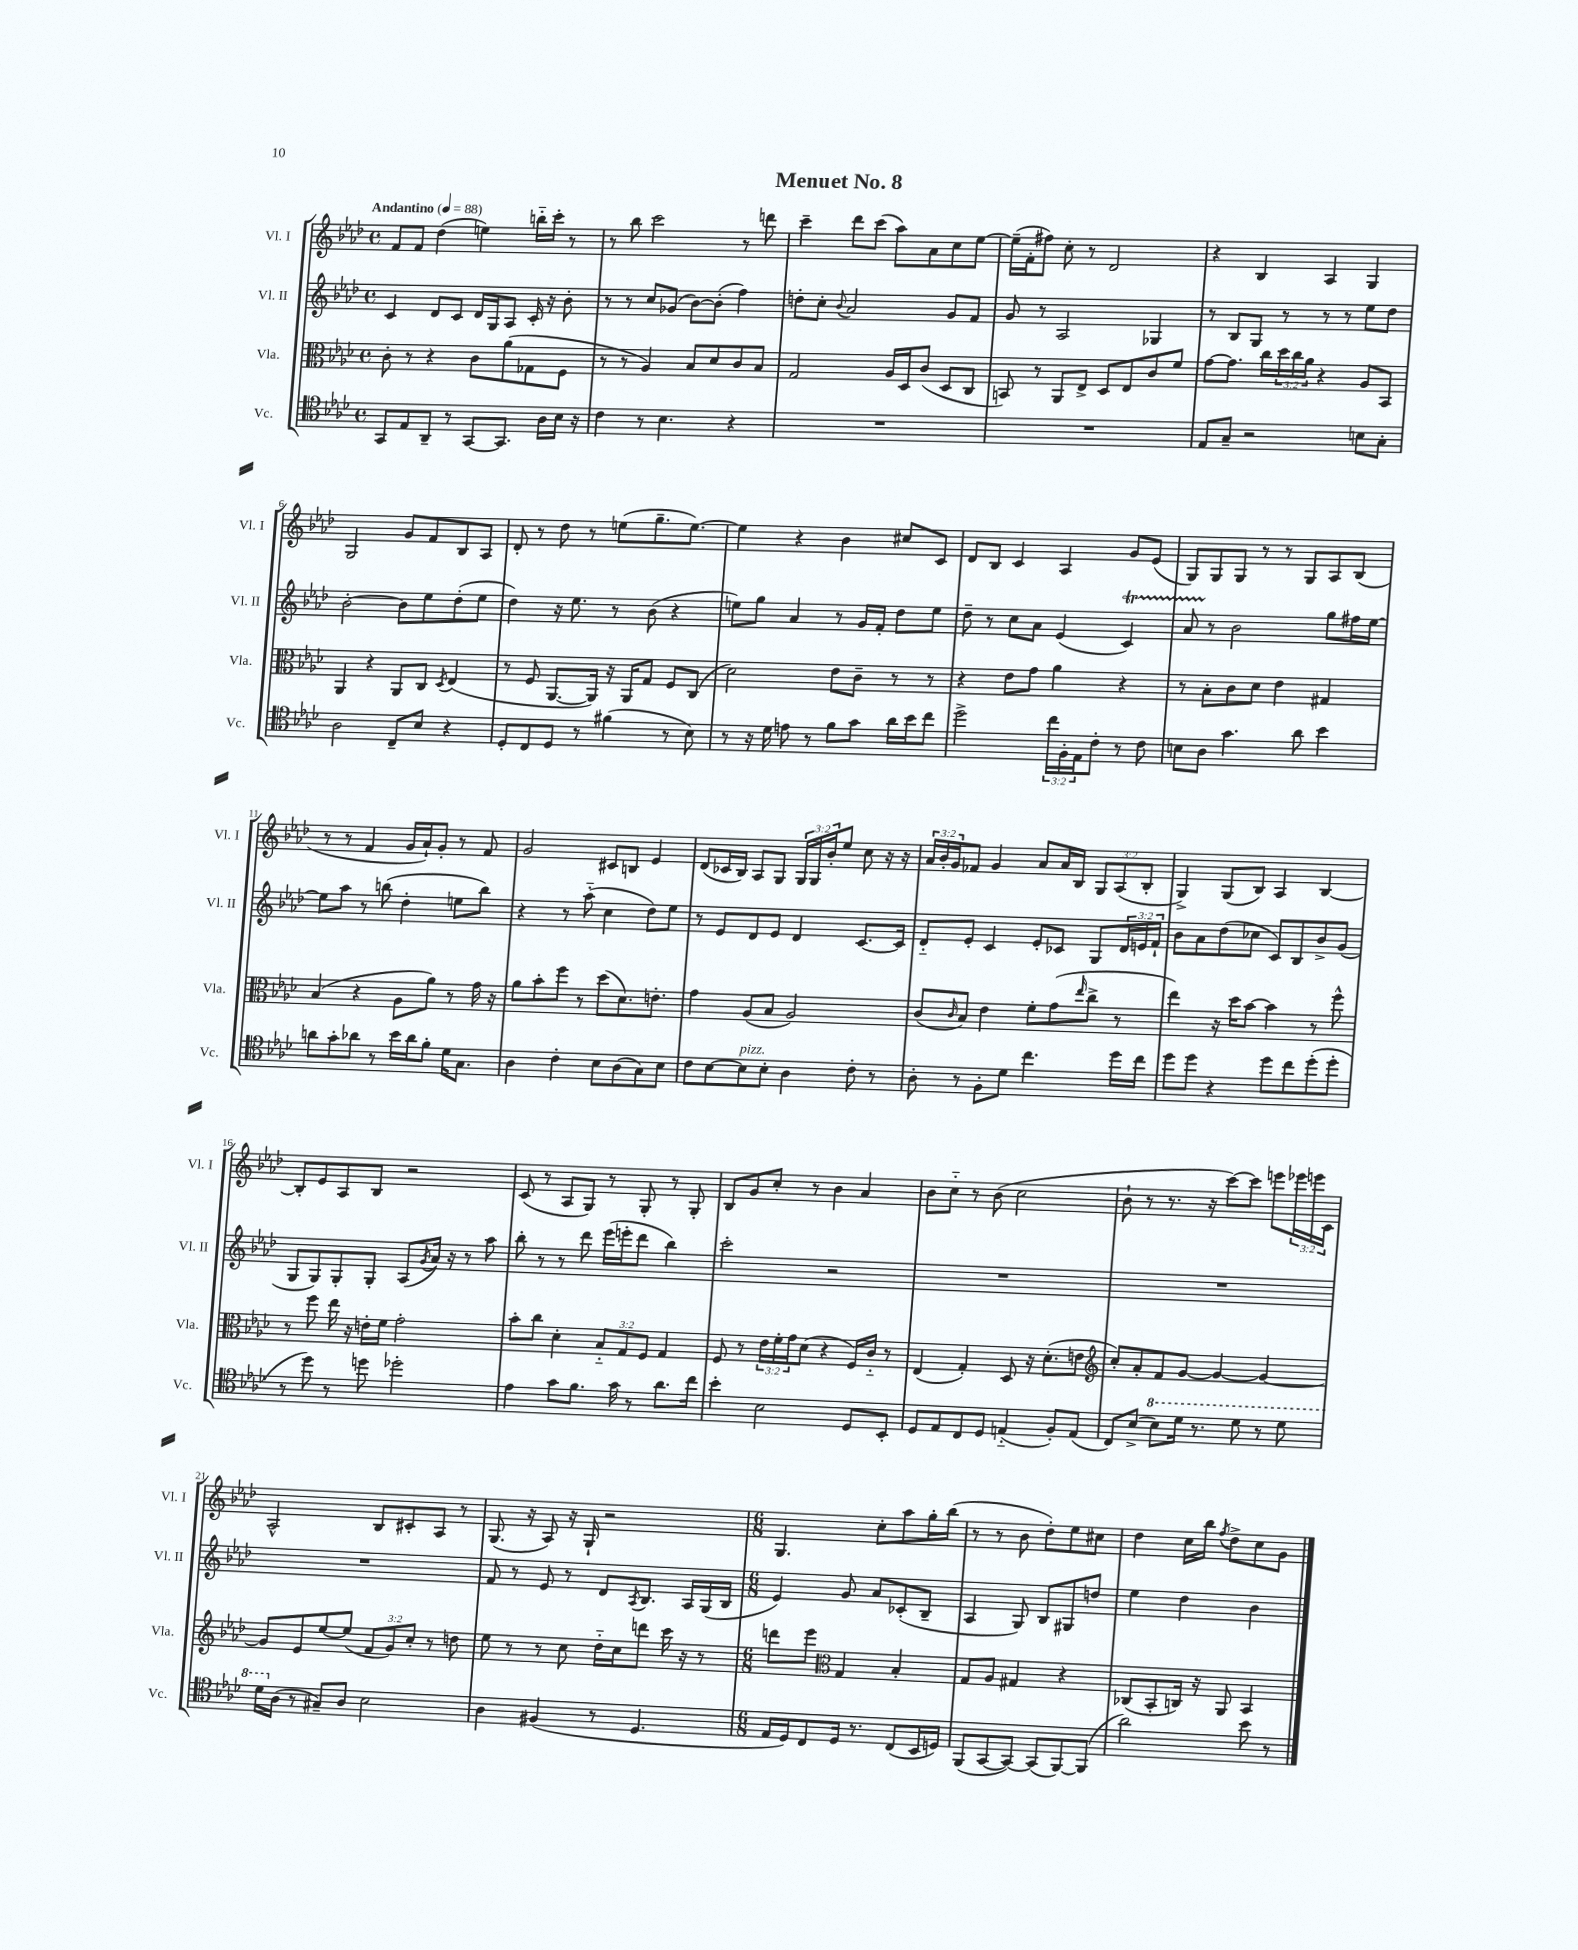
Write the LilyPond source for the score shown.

\header { title = "Menuet No. 8" }
<<
\new StaffGroup <<
\new Staff = "s0" \with { instrumentName = "Vl. I" shortInstrumentName = "Vl. I" } {
    \clef treble \key aes \major \defaultTimeSignature \time 4/4 \override Staff.TupletNumber.text = #tuplet-number::calc-fraction-text \tempo "Andantino" 4 = 88
    f'8 f'8 des''4( e''4) b''16-_ c'''16-. r8 |
    r8 bes''8 c'''2 r8 d'''8 |
    c'''4-- des'''8 c'''8( aes''8) aes'8 c''8 ees''8~ |
    ees''16--( f'16-. fis''8) c''8-. r8 des'2 |
    r4 bes4 aes4 g4 |
    g2 g'8 f'8 bes8 aes8 |
    des'8-. r8 des''8 r8 e''8( g''8.-- e''8.~) |
    e''4 r4 bes'4 cis''8 c'8 |
    des'8 bes8 c'4 aes4 g'8 ees'8( |
    g8) g8 g8 r8 r8 g8 aes8 bes8( |
    r8 r8 f'4 g'16 aes'16-!) g'8-. r8 f'8 |
    g'2 cis'8 b8 ees'4 |
    des'8( ces'16 bes16) aes8 g8 \tuplet 3/2 { g16 g16 bes'16-. } ees''8 c''8 r16 r16 |
    \tuplet 3/2 { aes'16 bes'16-. g'16 } fes'8 g'4 aes'8 aes'16 bes16 \tuplet 3/2 { g8 aes8( bes8-. } |
    g4->) g8( bes8) aes4 bes4~ |
    bes8-. ees'8 aes8 bes8 r2 |
    c'8( r8 aes8 g8) r8 g8-. r8 g8-. |
    bes8 g'8 c''8-. r8 bes'4 aes'4 |
    bes'8 c''8-_ r8 bes'8( c''2 |
    bes'8-! r8 r8. r16 c'''8~) c'''8 e'''8 \tuplet 3/2 { ees'''16 e'''16 c'16 } |
    aes2-^ bes8 cis'8-. aes8 r8 |
    g8.( r16 aes8) r16 g16-! r2 |
    \numericTimeSignature \time 6/8 g4. c''8-. aes''8 g''16-. bes''16( |
    r8 r8 bes'8 des''8-.) ees''8 cis''8 |
    des''4 c''16 bes''16 \acciaccatura { f''8 } des''8-> c''8 g'8 \bar "|." |
}
\new Staff = "s1" \with { instrumentName = "Vl. II" shortInstrumentName = "Vl. II" } {
    \clef treble \key aes \major \defaultTimeSignature \time 4/4 \override Staff.TupletNumber.text = #tuplet-number::calc-fraction-text
    c'4 des'8 c'8 des'16 g16 aes8 c'16-. r16 bes'8-. |
    r8 r8 c''8 ges'8( bes'8~) bes'8-.( f''4) |
    d''8-. c''8-. \appoggiatura { bes'8 } aes'2 g'8 f'8 |
    g'8 r8 aes2 ges4 |
    r8 bes8 g8 r8 r8 r8 ees''8 des''8 |
    bes'2~-. bes'8 ees''8 des''8-.( ees''8 |
    des''4) r16 ees''8. r8 bes'8( r4 |
    e''8) g''8 aes'4 r8 g'16 f'16-. des''8 e''8 |
    des''8-- r8 c''8 aes'8 ees'4( c'4\startTrillSpan) |
    aes'8 r8\stopTrillSpan bes'2 g''8 fis''16 ees''16~ |
    ees''8 aes''8 r8 b''8( des''4-. e''8 b''8) |
    r4 r8 aes''8-_( c''4 des''8) ees''8 |
    r8 ees'8 des'8 ees'8 des'4 c'8.~ c'16 |
    des'8-_ ees'8-. c'4 ees'8-. ces'8 g8 \tuplet 3/2 { des'16 e'16 f'16-! } |
    bes'8 aes'8 des''8( ces''8 c'8) bes8 bes'8-> g'8( |
    g8 g8) g8-. g8-. aes8( \acciaccatura { g'8 } aes'16) r16 r8 aes''8 |
    bes''8-. r8 r8 des'''8 ees'''16( e'''16-. des'''8 bes''4) |
    c'''2-. r2 |
    R1 |
    R1 |
    R1 |
    f'8 r8 ees'8 r8 des'8 \acciaccatura { aes8 } bes8. aes16 g16( bes16 |
    \numericTimeSignature \time 6/8 ees'4) g'8 aes'8 ces'8-.( bes8-- |
    aes4 g8) bes8 gis8 d''8 |
    ees''4 des''4 bes'4 \bar "|." |
}
\new Staff = "s2" \with { instrumentName = "Vla." shortInstrumentName = "Vla." } {
    \clef alto \key aes \major \defaultTimeSignature \time 4/4 \override Staff.TupletNumber.text = #tuplet-number::calc-fraction-text
    c'8-. r8 r4 c'8 aes'8( ges8 f8 |
    r8 r8 aes4) bes8 des'8 c'8 bes8 |
    g2 aes16 des16 c'8( des8 c8 |
    b,8) r8 aes,8 ees8-> des8 ees8 c'8 f'8 |
    g'8~ g'8. c''16 \tuplet 3/2 { des''16 c''16 aes'16 } r4 aes8 bes,8 |
    aes,4 r4 aes,8 c8 \acciaccatura { des8 } ees4( |
    r8 f8 aes,8.~ aes,16) r16 aes,16 g8 f8 c8( |
    des'2) ees'8 c'8-- r8 r8 |
    r4 ees'8 g'8 aes'4 r4 |
    r8 bes8-. c'8 des'8 ees'4 gis4 |
    bes4( r4 aes8 aes'8) r8 g'16 r16 |
    aes'8 bes'8-. f''8 r8 des''8( des'8.) e'8.-. |
    g'4 aes8( bes8 aes2) |
    c'8( \grace { c'16 } bes8) ees'4 f'8-. g'8( \grace { ees''16 } c''8-> r8 |
    ees''4) r16 des''16 bes'8~ bes'4 r8 f''8-^ |
    r8 f''8 ees''16 r16 e'16-. f'16 g'2-. |
    bes'8-. c''8 des'4-. \tuplet 3/2 { bes8-_ g8 f8 } g4 |
    f8 r8 \tuplet 3/2 { ees'16 f'16-. g'16 } des'8( r4 f16) c'16-_ r8 |
    ees4( g4-.) des8 r16 des'8.-.( e'8 |
    \clef treble c''8-.) aes'8-. f'8 g'8~ g'4~ g'4~ |
    g'8 ees'8 ees''8~ ees''8( \tuplet 3/2 { f'8 g'8) c''8-. } r8 d''8 |
    ees''8 r8 r8 c''8 des''16-_ c''16 d'''8 c'''16 r16 r8 |
    \numericTimeSignature \time 6/8 d'''8 ees'''8 \clef alto g4 bes4-. |
    g8 aes8 gis4 r4 |
    ces8( bes,8-. c16) r16 aes,8 bes,4 \bar "|." |
}
\new Staff = "s3" \with { instrumentName = "Vc." shortInstrumentName = "Vc." } {
    \clef tenor \key aes \major \defaultTimeSignature \time 4/4 \override Staff.TupletNumber.text = #tuplet-number::calc-fraction-text
    g,8 ees8 aes,8-- r8 g,8~ g,8. aes16 bes16 r16 |
    c'4 r8 bes4. r4 |
    R1 |
    R1 |
    ees8 g8-- r2 b8 g8-. |
    aes2 c8-- bes8 r4 |
    des8-. c8 des8 r8 fis'4( r8 bes8) |
    r8 r16 des'16 e'8 r8 f'8 g'8 aes'16 bes'16 c''8 |
    des''2-> \tuplet 3/2 { c''16 f16-. ees16 } c'8-. r8 c'8 |
    b8 aes8 g'4. aes'8 bes'4 |
    a'8 g'8-. aes'8 r8 bes'16 aes'16 f'8-. des'16 g8. |
    aes4 c'4-. bes8 aes8( g8) bes8 |
    c'8 bes8~ bes8^\markup { \italic "pizz." } bes8-. aes4 c'8-. r8 |
    aes8-. r8 f8-. des'8 c''4. des''16 c''16 |
    des''8 des''8 r4 des''8 c''8 des''8-.( des''8-. |
    r8 des''8) r8 d''8 des''2-. |
    ees'4 g'8 f'8. g'16 r8 aes'8. c''16 |
    bes'4-. bes2 des8 bes,8-. |
    des8 ees8 c8 des8 e4-_( f8-.) e8( |
    c8) bes8->( \ottava #1 bes'8) des''16 r8. des''8 r8 des''8 |
    des''16 \ottava #0 aes16( r8 gis8--) aes8 bes2 |
    aes4 fis4( r8 des4. |
    \numericTimeSignature \time 6/8 ees16 des16) c8 des16 r8. c8( bes,16 d16) |
    f,8( g,8~ g,8~) g,8( f,8~) f,8( |
    aes'2) bes'8 r8 \bar "|." |
}
>>
>>
